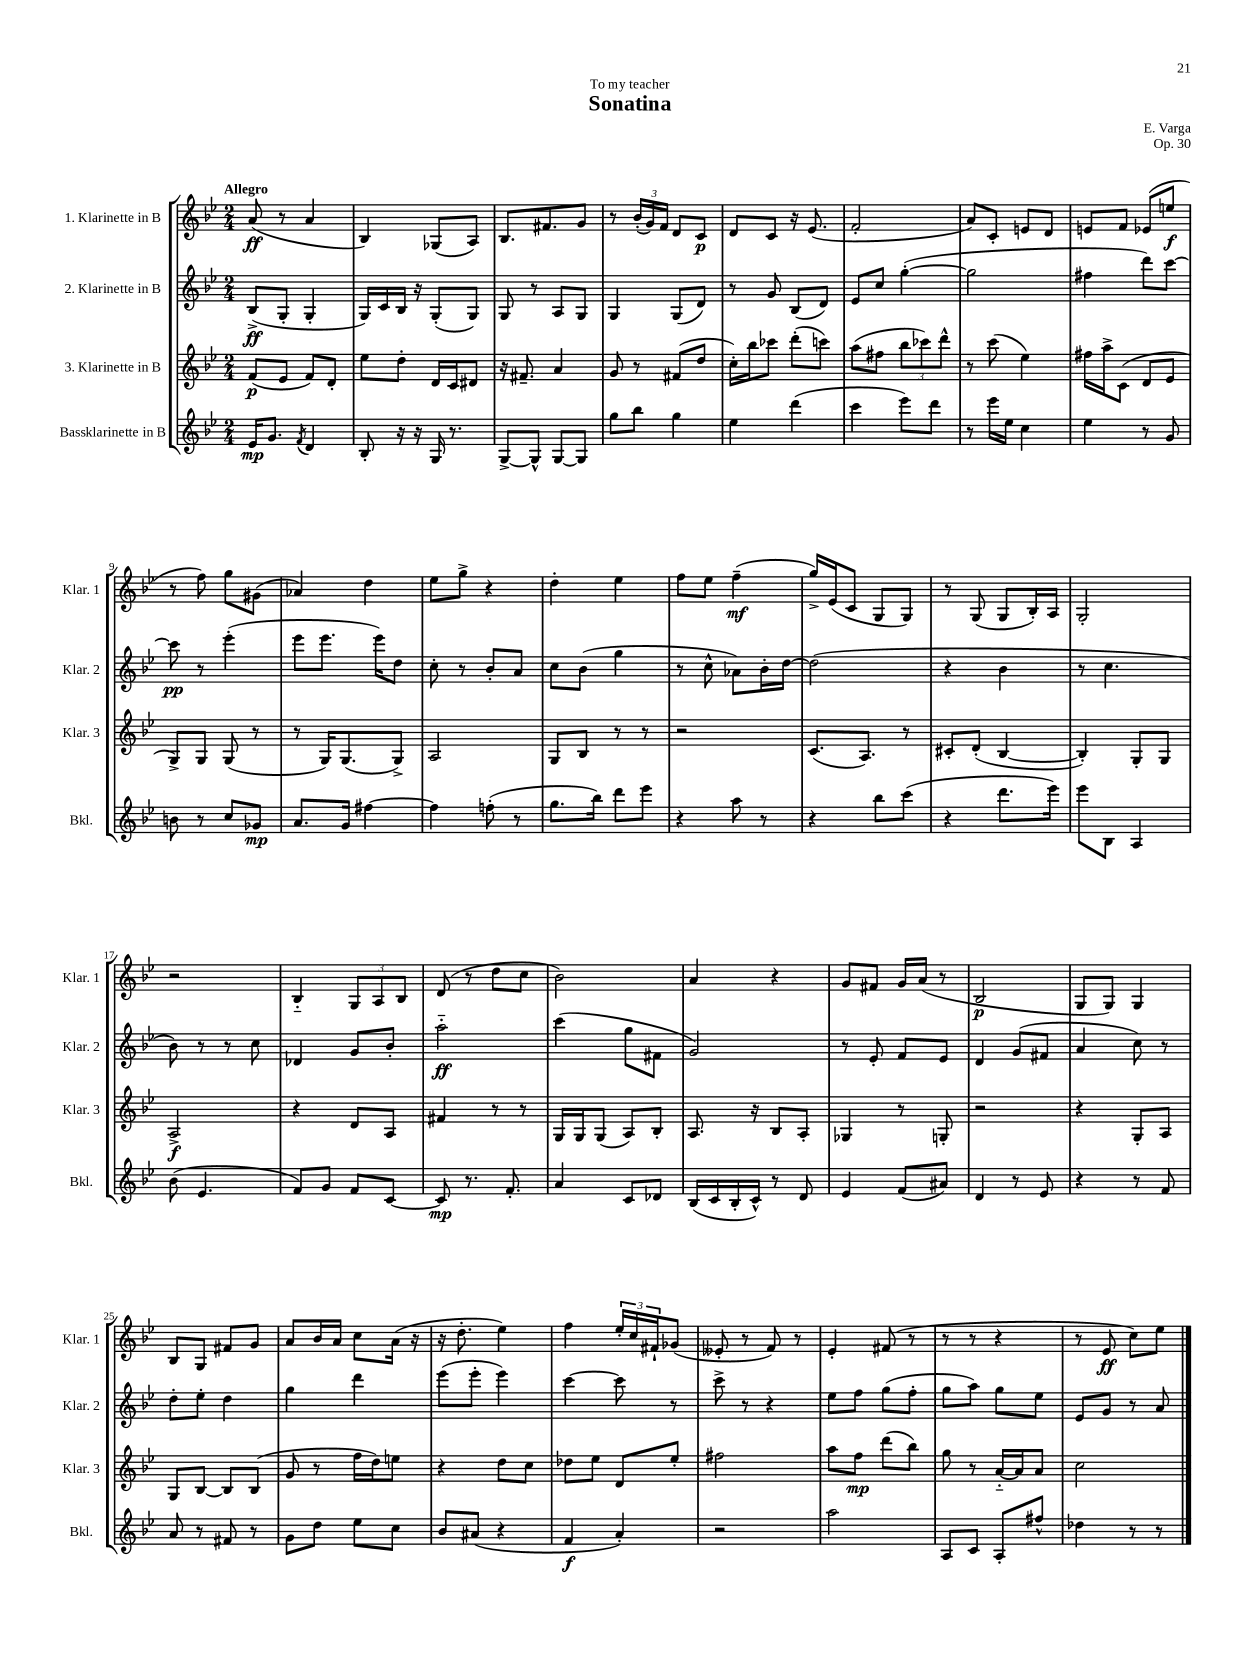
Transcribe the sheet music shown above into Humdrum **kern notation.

**kern	**kern	**kern	**kern
*staff4	*staff3	*staff2	*staff1
*clefG2	*clefG2	*clefG2	*clefG2
*k[b-e-]	*k[b-e-]	*k[b-e-]	*k[b-e-]
*M2/4	*M2/4	*M2/4	*M2/4
16e-	(8f	(8B-^	(8a
8.g	.	.	.
.	8e-	8G'	8r
8qf	.	.	.
4d	8f)	4G'	4a
.	8d'	.	.
=	=	=	=
8B-'	8ee-	16G)	4B-)
.	.	16c	.
16r	8dd'	16B-	.
16r	.	16r	.
16G	16d	(8G'	(8G-
8.r	16c	.	.
.	8d#	8G)	8A)
=	=	=	=
[8G^	16r	8G	8.B-
.	8.f#~	.	.
8G^^]	.	8r	.
.	.	.	8.f#
[8G	4a	8A	.
8G]	.	8G	8g
=	=	=	=
8gg	8g	4G	8r
8bb-	8r	.	(24b-'
.	.	.	24g)
.	.	.	24f
4gg	(8f#	(8G	8d
.	8dd	8d)	8c
=	=	=	=
4ee-	16cc')	8r	8d
.	16bb-	.	.
.	8ccc-	8g	8c
(4ddd	(8ddd'	(8B-	16r
.	.	.	(8.e-
.	8ccc)	8d)	.
=	=	=	=
4ccc	(8aa	8e-	2f'
.	8ff#	8cc	.
8eee-)	12bb-	([4gg'	.
.	12ccc-)	.	.
8ddd	.	.	.
.	12ddd^^	.	.
=	=	=	=
8r	8r	2gg]	8a)
16eee-	(8ccc	.	8c'
16ee-	.	.	.
4cc	4ee-)	.	8e
.	.	.	8d
=	=	=	=
4ee-	16ff#	4ff#	8e
.	16aa^	.	.
.	(8c	.	8f
8r	8d	8ddd)	(8e-
8g	8e-	[8ccc	8ee
=	=	=	=
8b	8G^)	8ccc]	8r
8r	8G	8r	8ff)
8cc	(8G	(4eee-'	8gg
8g-	8r	.	(8g#
=	=	=	=
8.a	8r	8eee-	4a-)
.	16G)	8.eee-	.
16g	(8.G	.	.
[4ff#	.	.	4dd
.	.	16eee-)	.
.	8G^)	8dd	.
=	=	=	=
4ff#]	2A	8cc'	8ee-
.	.	8r	8gg^
(8ff'	.	8b-'	4r
8r	.	8a	.
=	=	=	=
8.gg	8G	8cc	4dd'
.	8B-	(8b-	.
16bb-)	.	.	.
8ddd	8r	4gg	4ee-
8eee-	8r	.	.
=	=	=	=
4r	2r	8r	8ff
.	.	8cc^^	8ee-
8aa	.	8a-)	(4ff~
8r	.	16b-'	.
.	.	[16dd	.
=	=	=	=
4r	(8.c	(2dd]	16gg^)
.	.	.	(16e-
.	.	.	8c
.	8.A)	.	.
8bb-	.	.	8G
(8ccc	8r	.	8G)
=	=	=	=
4r	8c#'	4r	8r
.	(8d'	.	(8G
8.ddd	[4B-	4b-	8G
.	.	.	16B-')
16eee-)	.	.	16A
=	=	=	=
8eee-	4B-'])	8r	2G'
8B-	.	4.cc	.
4A	8G'	.	.
.	8G	.	.
=	=	=	=
(8b-	2A^	8b-)	2r
4.e-	.	8r	.
.	.	8r	.
.	.	8cc	.
=	=	=	=
8f)	4r	4d-	4B-'~
8g	.	.	.
8f	8d	8g	12G
.	.	.	12A
[8c	8A	8b-'	.
.	.	.	12B-
=	=	=	=
8c]	4f#	2aa'~	(8d
8.r	.	.	8r
.	8r	.	8dd
8.f'	.	.	.
.	8r	.	8cc
=	=	=	=
4a	16G	(4ccc	2b-)
.	16G	.	.
.	(8G	.	.
8c	8A)	8gg	.
8d-	8B-'	8f#	.
=	=	=	=
(16B-	8.A	2g)	4a
16c	.	.	.
16B-'	.	.	.
16c^^)	16r	.	.
8r	8B-	.	4r
8d	8A'	.	.
=	=	=	=
4e-	4G-	8r	8g
.	.	8e-'	8f#
(8f	8r	8f	16g
.	.	.	(16a
8a#)	8G'	8e-	8r
=	=	=	=
4d	2r	4d	2B-
8r	.	(8g	.
8e-	.	8f#	.
=	=	=	=
4r	4r	4a	8G
.	.	.	8G)
8r	8G'	8cc)	4G
8f	8A	8r	.
=	=	=	=
8a	8G	8dd'	8B-
8r	[8B-	8ee-'	8G
8f#	8B-]	4dd	8f#
8r	(8B-	.	8g
=	=	=	=
8g	8g	4gg	8a
8dd	8r	.	16b-
.	.	.	16a
8ee-	16ff	4ddd	8cc
.	16dd)	.	.
8cc	8ee	.	(16a
.	.	.	16r
=	=	=	=
8b-	4r	(8eee-	16r
.	.	.	8.dd'
(8a#	.	8eee-'	.
4r	8dd	4eee-)	4ee-)
.	8cc	.	.
=	=	=	=
4f	8dd-	[4ccc	4ff
.	8ee-	.	.
4a')	8d	8ccc]	24ee-'
.	.	.	24cc
.	.	.	24f#`
.	8ee-'	8r	(8g-
=	=	=	=
2r	2ff#	8ccc^	8e--'
.	.	8r	8r
.	.	4r	8f)
.	.	.	8r
=	=	=	=
2aa	8aa	8ee-	4e-'
.	8ff	8ff	.
.	(8ddd	(8gg	(8f#
.	8bb-)	8ff'	8r
=	=	=	=
8A	8gg	8gg	8r
8c	8r	8aa)	8r
8A'	[16a'~	8gg	4r
.	16a]	.	.
8ff#^^	8a	8ee-	.
=	=	=	=
4dd-	2cc	8e-	8r
.	.	8g	8e-
8r	.	8r	8cc)
8r	.	8a	8ee-
==	==	==	==
*-	*-	*-	*-
